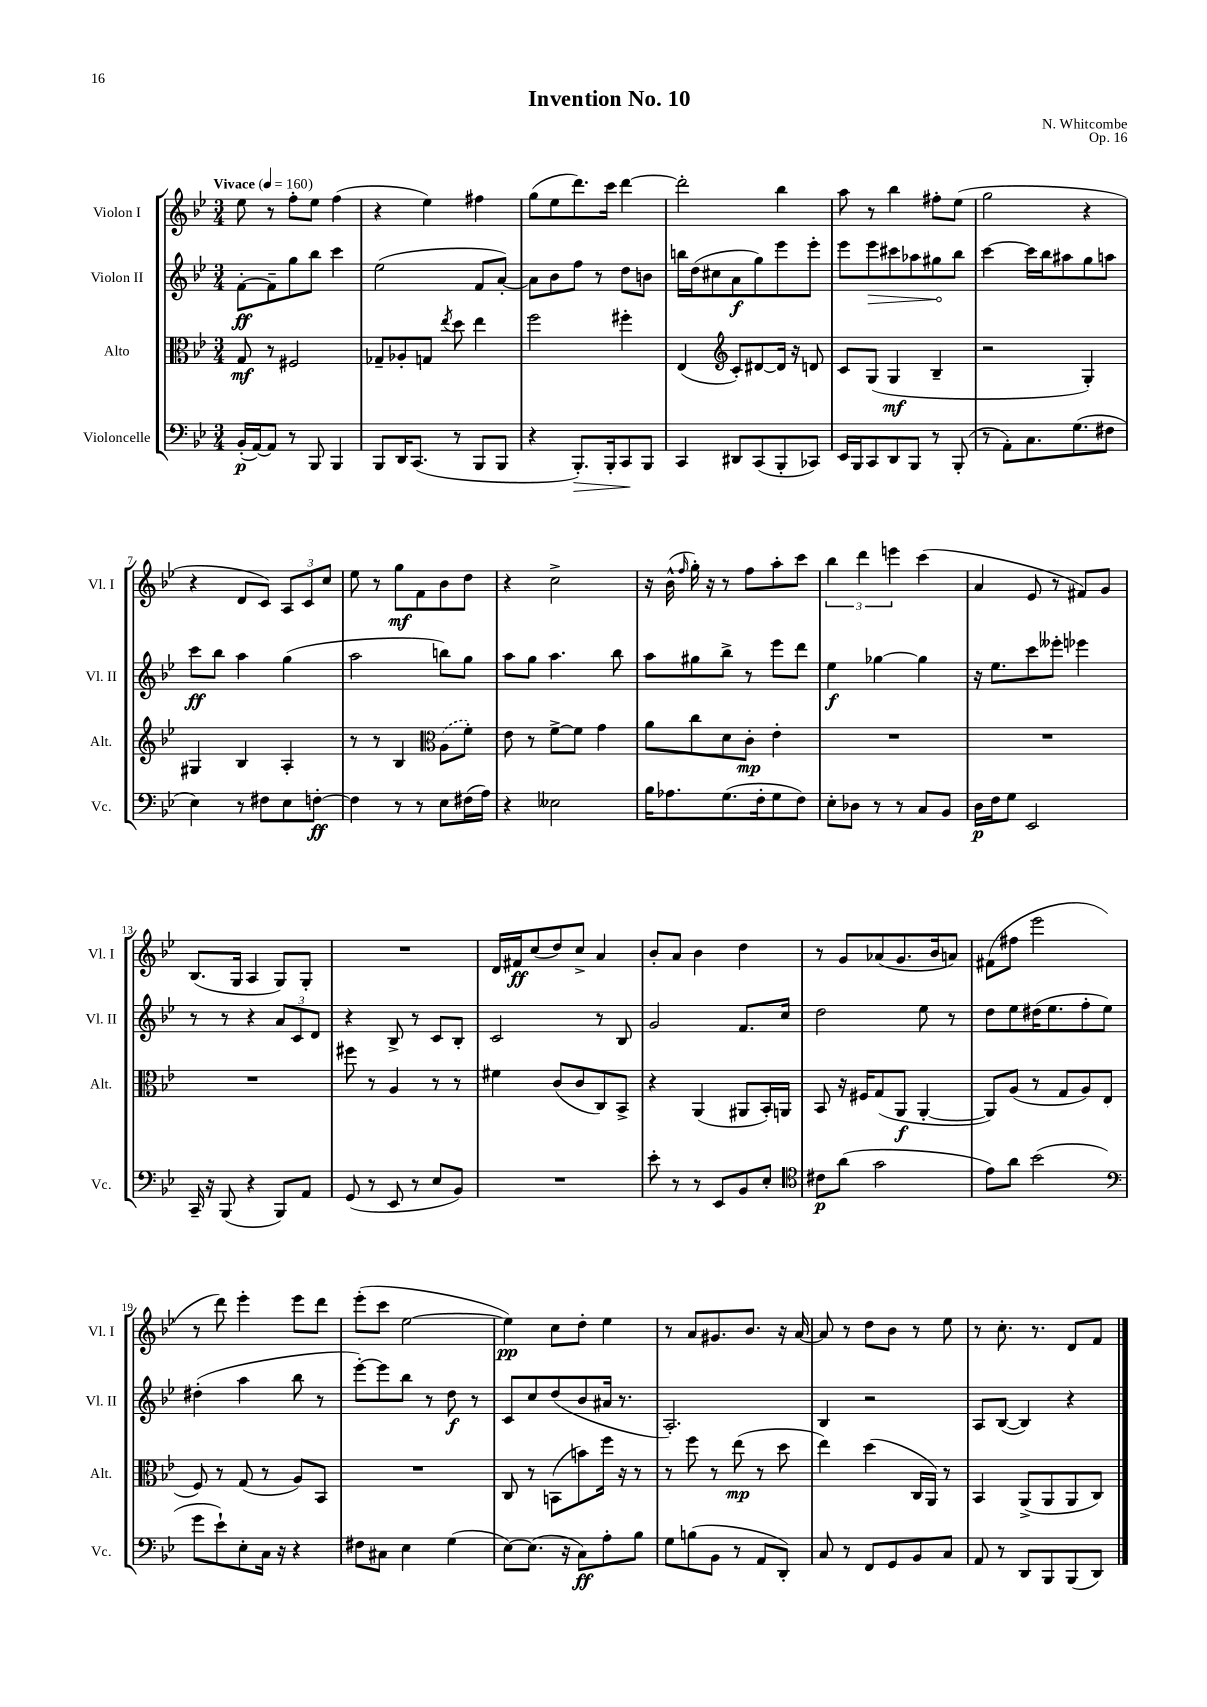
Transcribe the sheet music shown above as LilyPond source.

\header { title = "Invention No. 10" composer = "N. Whitcombe" opus = "Op. 16" }
<<
\new StaffGroup <<
\new Staff = "s0" \with { instrumentName = "Violon I" shortInstrumentName = "Vl. I" } {
    \clef treble \key bes \major \numericTimeSignature \time 3/4 \tempo "Vivace" 4 = 160
    \autoBeamOff ees''8 r8 f''8[-. ees''8] f''4( |
    r4 ees''4) fis''4 |
    g''8[( ees''8 d'''8.) c'''16] d'''4~ |
    d'''2-. bes''4 |
    a''8 r8 bes''4 fis''8[-. ees''8]( |
    g''2 r4 |
    r4 d'8[ c'8]) \tuplet 3/2 { a8[ c'8 c''8] } |
    ees''8 r8 g''8[\mf f'8 bes'8 d''8] |
    r4 c''2-> |
    r16 bes'16-^( \grace { f''16 } g''16-.) r16 r8 f''8[ a''8-. c'''8] |
    \tuplet 3/2 { bes''4 d'''4 e'''4 } c'''4( |
    a'4 ees'8 r8 fis'8[) g'8] |
    bes8.[( g16] a4 g8[) g8]-. |
    R2. |
    d'16[ fis'16\ff c''8( d''8) c''8]-> a'4 |
    bes'8[-. a'8] bes'4 d''4 |
    r8 g'8[ aes'8( g'8. bes'16 a'8]) |
    fis'8[( fis''8] ees'''2 |
    r8 d'''8) ees'''4-. ees'''8[ d'''8] |
    ees'''8[-.( c'''8] ees''2~ |
    ees''4\pp) c''8[ d''8]-. ees''4 |
    r8 a'8[ gis'8. bes'8.] r16 a'16~ |
    a'8 r8 d''8[ bes'8] r8 ees''8 |
    r8 c''8.-. r8. d'8[ f'8] \bar "|." |
}
\new Staff = "s1" \with { instrumentName = "Violon II" shortInstrumentName = "Vl. II" } {
    \clef treble \key bes \major \numericTimeSignature \time 3/4
    \autoBeamOff f'8[~-.\ff f'8-- g''8 bes''8] c'''4 |
    ees''2( f'8[ a'8]~-.) |
    a'8[ bes'8 f''8] r8 d''8[ b'8] |
    b''16[ d''16( cis''8 a'8\f g''8) ees'''8 ees'''8]-. |
    ees'''8[ \once \override Hairpin.circled-tip = ##t ees'''8\> cis'''8 aes''8 gis''8\! bes''8] |
    c'''4~ c'''16[ bes''16 ais''8 g''8 a''8] |
    c'''8[\ff bes''8] a''4 g''4( |
    a''2 b''8[) g''8] |
    a''8[ g''8] a''4. bes''8 |
    a''8[ gis''8 bes''8]-> r8 ees'''8[ d'''8] |
    ees''4\f ges''4~ ges''4 |
    r16 ees''8.[ c'''8 eeses'''8]-. ees'''4 |
    r8 r8 r4 \tuplet 3/2 { a'8[ c'8 d'8] } |
    r4 bes8-> r8 c'8[ bes8]-. |
    c'2 r8 bes8 |
    g'2 f'8.[ c''16] |
    d''2 ees''8 r8 |
    d''8[ ees''8 dis''16( ees''8. f''8-. ees''8]) |
    dis''4-.( a''4 bes''8 r8 |
    ees'''8[~-.) ees'''8 bes''8] r8 d''8\f r8 |
    c'8[ c''8 d''8( bes'8 ais'16] r8. |
    a2.-.) |
    bes4 r2 |
    a8[ bes8]~( bes4) r4 \bar "|." |
}
\new Staff = "s2" \with { instrumentName = "Alto" shortInstrumentName = "Alt." } {
    \clef alto \key bes \major \numericTimeSignature \time 3/4
    \autoBeamOff g8\mf r8 fis2 |
    ges8[-- aes8-. g8] \acciaccatura { ees''8 } d''8 ees''4 |
    f''2 fis''4-. |
    ees4( \clef treble c'8[-.) dis'8~ dis'16] r16 d'8 |
    c'8[ g8]( g4\mf bes4-- |
    r2 g4-.) |
    gis4 bes4 a4-. |
    r8 r8 bes4 \clef alto \once \slurDashed a8[( f'8]-.) |
    ees'8 r8 f'8[~-> f'8] g'4 |
    a'8[ c''8 d'8 c'8]-.\mp ees'4-. |
    R2. |
    R2. |
    R2. |
    fis''8 r8 a4 r8 r8 |
    fis'4 c'8[( c'8 c8) bes,8]-> |
    r4 a,4( ais,8[ bes,16-.) a,16] |
    bes,8 r16 fis16[ g8( a,8]\f a,4~-. |
    a,8[) a8]( r8 g8[ a8) ees8]( |
    f8) r8 g8( r8 a8[) bes,8] |
    R2. |
    c8 r8 b,8[( b'8) f''16] r16 r8 |
    r8 f''8 r8 ees''8\mp( r8 d''8 |
    ees''4) d''4( c16[ a,16]) r8 |
    bes,4 a,8[->( a,8 a,8 c8]) \bar "|." |
}
\new Staff = "s3" \with { instrumentName = "Violoncelle" shortInstrumentName = "Vc." } {
    \clef bass \key bes \major \numericTimeSignature \time 3/4
    \autoBeamOff bes,16[-.\p( a,16~) a,8] r8 bes,,8 bes,,4 |
    bes,,8[ d,16 c,8.]( r8 bes,,8[ bes,,8] |
    r4 bes,,8.[-.\>) bes,,16-. c,8\! bes,,8] |
    c,4 dis,8[ c,8( bes,,8-. ces,8]) |
    ees,16[ bes,,16 c,8 d,8 bes,,8] r8 bes,,8-.( |
    r8 a,8[-.) c8. g8.( fis8] |
    ees4) r8 fis8[ ees8 f8]~-.\ff |
    f4 r8 r8 ees8[ fis16( a16]) |
    r4 eeses2 |
    bes16[ aes8. g8.( f16-. g8 f8]) |
    ees8[-. des8] r8 r8 c8[ bes,8] |
    d16[\p f16 g8] ees,2 |
    c,16-- r16 bes,,8( r4 bes,,8[) a,8] |
    g,8( r8 ees,8 r8 ees8[ bes,8]) |
    R2. |
    ees'8-. r8 r8 ees,8[ bes,8 ees8]-. |
    \clef tenor cis'8[\p a'8]( g'2 |
    ees'8[) a'8] bes'2( |
    \clef bass g'8[ ees'8-!) ees8-. c16] r16 r4 |
    fis8[ cis8] ees4 g4( |
    ees8[~) ees8.]( r16 c8[\ff) a8-. bes8] |
    g8[ b8( bes,8] r8 a,8[ d,8]-.) |
    c8 r8 f,8[ g,8 bes,8 c8] |
    a,8 r8 d,8[ bes,,8 bes,,8( d,8]) \bar "|." |
}
>>
>>
